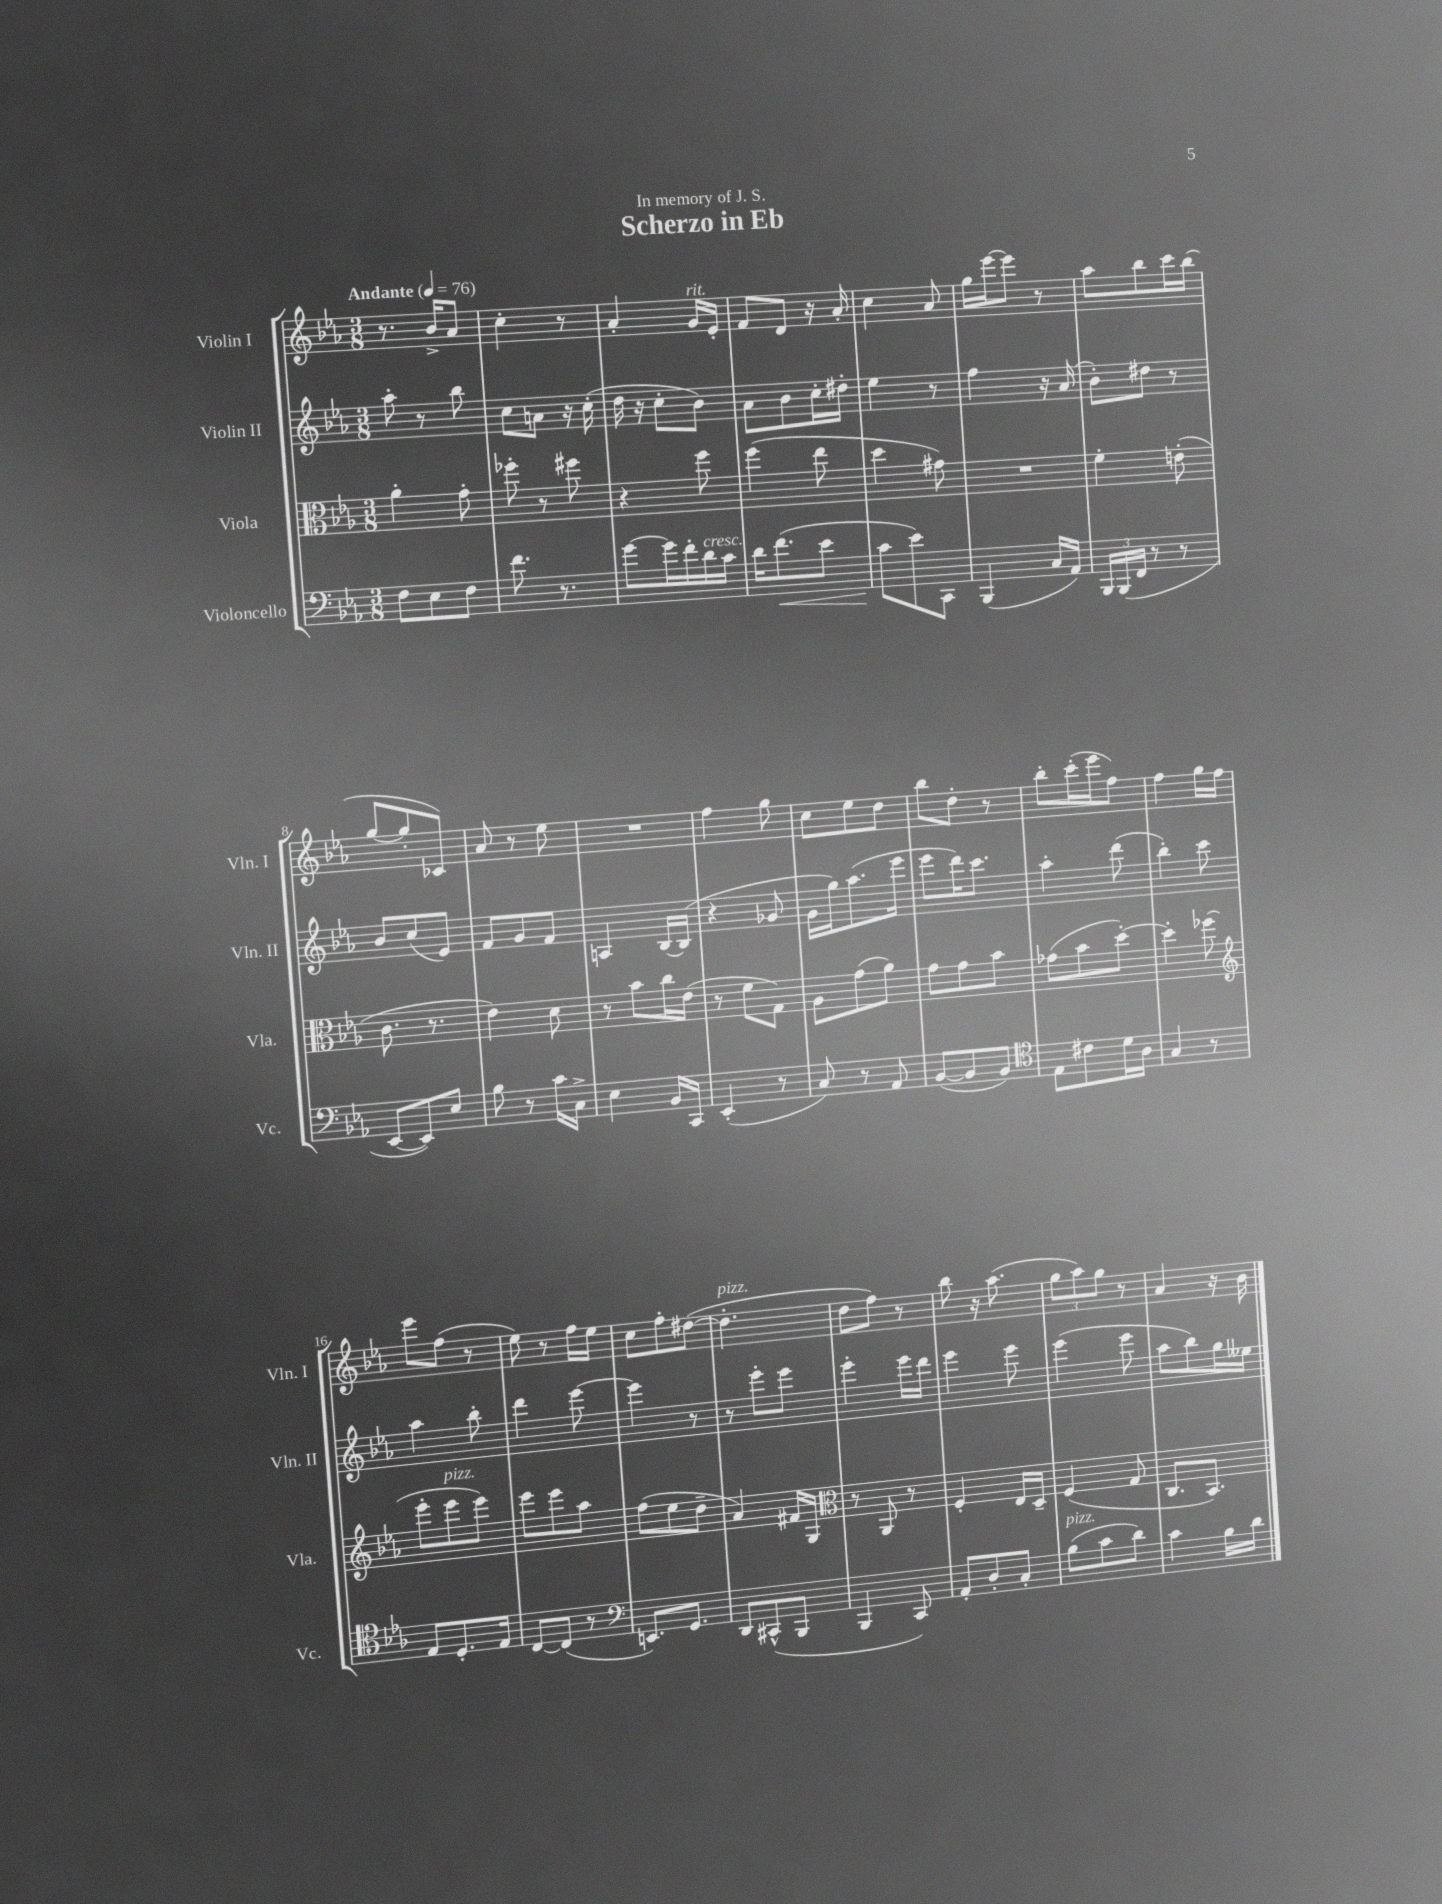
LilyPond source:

\header { title = "Scherzo in Eb" dedication = "In memory of J. S." }
<<
\new StaffGroup <<
\new Staff = "s0" \with { instrumentName = "Violin I" shortInstrumentName = "Vln. I" } {
    \clef treble \key ees \major \numericTimeSignature \time 3/8 \tempo "Andante" 4 = 76
    \autoBeamOff r8. bes'16[-> aes'8] |
    c''4-. r8 |
    aes'4-. g'16[^\markup { \italic "rit." } ees'16]-. |
    f'8[ d'8] r16 aes'16-. |
    c''4 aes'8 |
    g''16[ ees'''16~ ees'''8] r8 |
    aes''8[ bes''8 c'''16 bes''16]( |
    g''8[~ g''8-. ces'8]) |
    aes'8 r8 ees''8 |
    R4. |
    f''4 g''8 |
    c''8[ ees''8 d''8] |
    bes''8[ d''8]-. r8 |
    bes''8[-. c'''16-.( ees'''16 f''8]) |
    f''4 g''16[ f''16] |
    ees'''8[ f''8]( r8 |
    ees''8) r8 f''16[ ees''16] |
    c''8[ f''8-. dis''8]~( |
    dis''4.-.^\markup { \italic "pizz." } |
    d''8[ f''8]) r8 |
    bes''8 r16 aes''8.( |
    \tuplet 3/2 { g''8[ aes''8) g''8] } r8 |
    aes'4 r16 bes'16 \bar "|." |
}
\new Staff = "s1" \with { instrumentName = "Violin II" shortInstrumentName = "Vln. II" } {
    \clef treble \key ees \major \numericTimeSignature \time 3/8
    \autoBeamOff aes''8-. r8 bes''8 |
    c''8[ a'8] r16 c''16-.( |
    d''16 r16 c''8[-. bes'8]) |
    aes'8[ bes'8 c''16-. dis''16]-. |
    ees''4 r8 |
    f''4 r16 aes'16( |
    bes'8[-.) dis''8] r8 |
    bes'8[ c''8( ees'8]) |
    f'8[ g'8 f'8] |
    a4 bes16[~ bes16]( |
    r4 ges'8 |
    g'16[ g''16) aes''8.( ees'''16] |
    ees'''8[ d'''16) c'''8.] |
    aes''4-. d'''8( |
    bes''4-.) c'''8 |
    aes''4 bes''8-. |
    d'''4 ees'''8~ |
    ees'''4 r8 |
    r8 ees'''8[-. ees'''8] |
    ees'''4-. ees'''16[ d'''16] |
    ees'''4 ees'''8 |
    ees'''4( ees'''8 |
    aes''8[ bes''8) g''16 eeses''16] \bar "|." |
}
\new Staff = "s2" \with { instrumentName = "Viola" shortInstrumentName = "Vla." } {
    \clef alto \key ees \major \numericTimeSignature \time 3/8
    \autoBeamOff aes'4-. g'8-. |
    fes''8-. r8 fis''8 |
    r4 f''8 |
    f''4( ees''8 |
    d''4 gis'8) |
    R4. |
    f'4-. e'8-.( |
    c'8. r8. |
    ees'4) d'8 |
    r8 bes'8[ c''16 ees'16]( |
    r8 f'8[ g8]) |
    aes8[ g'8( aes'8]) |
    g'8[ g'8 bes'8] |
    ges'8[( bes'8 d''8]~-.) |
    d''4-. fes''8( |
    \clef treble ees'''8[-. ees'''8^\markup { \italic "pizz." } ees'''8]) |
    ees'''8[ ees'''8 aes''8] |
    f''8[( ees''8 d''8]-- |
    aes'4) fis'16[ g16] |
    \clef alto r8 aes,8 r8 |
    f4-. ees16[ d16]-- |
    f4( g8 |
    c8.[ bes,8.]) \bar "|." |
}
\new Staff = "s3" \with { instrumentName = "Violoncello" shortInstrumentName = "Vc." } {
    \clef bass \key ees \major \numericTimeSignature \time 3/8
    \autoBeamOff f8[ ees8 f8] |
    f'8. r8. |
    g'8[~ g'16 f'16-. d'16^\markup { \italic "cresc." } c'16] |
    d'16[ f'8.\<( ees'8] |
    c'8[\! ees'8) c,8] |
    bes,,4( c16[ aes,16]) |
    \tuplet 3/2 { bes,,16[ bes,,16( f,16] } r8 r8 |
    ees,8[~ ees,8) ees8] |
    bes8 r8 c'16[ c16]-> |
    ees4 bes,16[ c,16] |
    ees,4-.( r8 |
    c8) r8 aes,8 |
    bes,8[~( bes,8 bes,8]) |
    \clef tenor ees8[ cis'8 d'16 aes16] |
    g4 r8 |
    ees8[ d8.-. ees16] |
    c8[~ c8]( r8 |
    \clef bass e,8.[) g,8.] |
    d,8[ cis,8-^( bes,,8] |
    bes,,4 c,8) |
    aes,8[-. d8-. c8]-. |
    bes8[^\markup { \italic "pizz." }( c'8 d'8]) |
    c'4 bes16[ d'16] \bar "|." |
}
>>
>>
